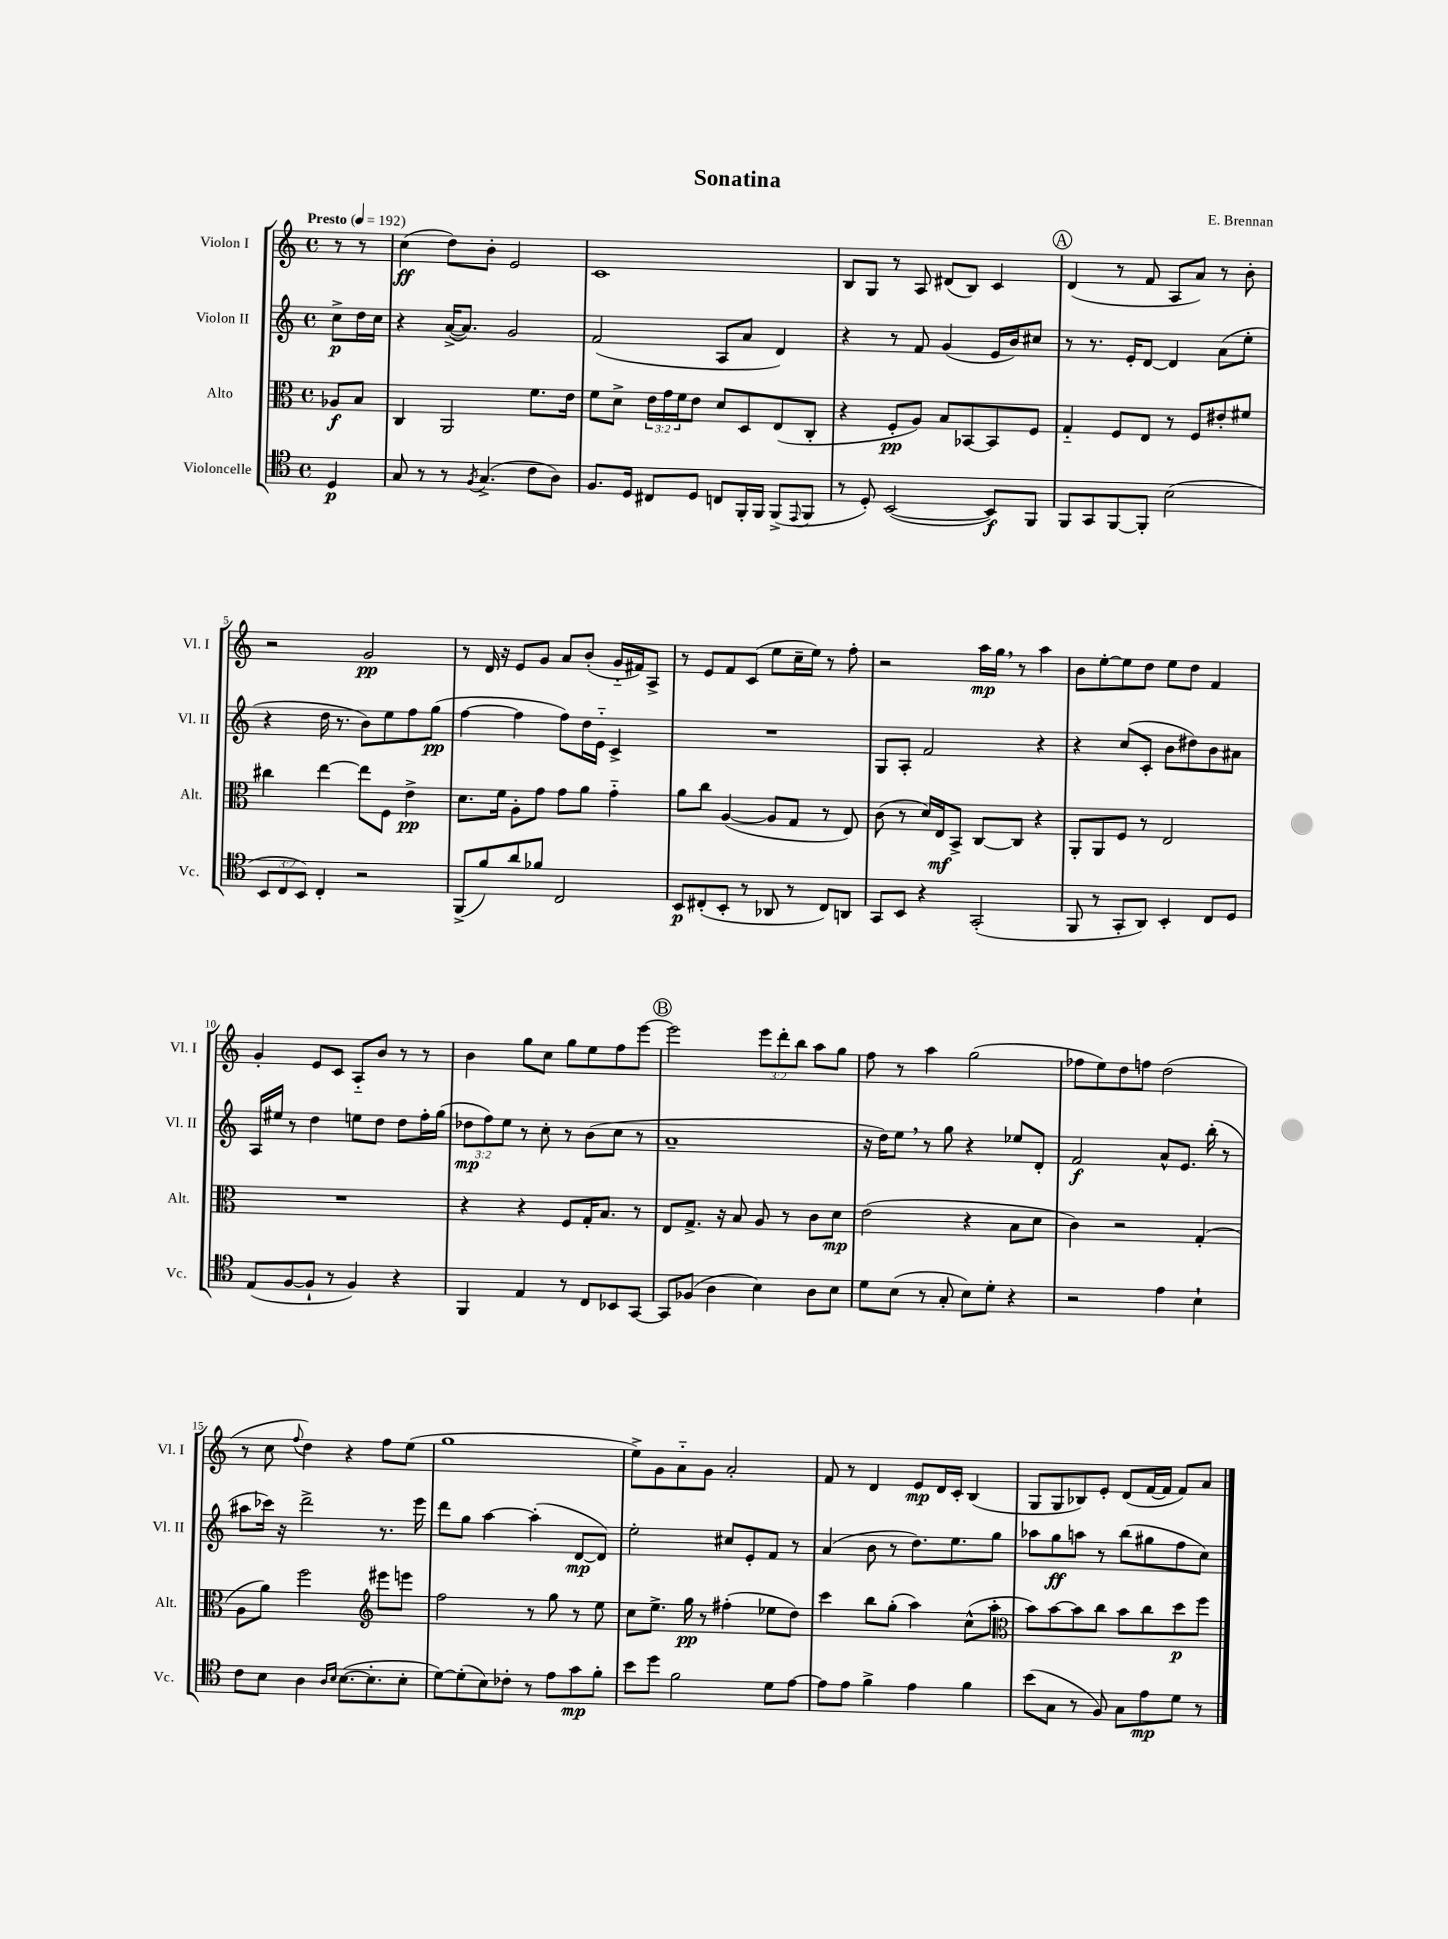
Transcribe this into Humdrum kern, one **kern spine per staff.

**kern	**kern	**kern	**kern
*staff4	*staff3	*staff2	*staff1
*clefC4	*clefC3	*clefG2	*clefG2
*k[]	*k[]	*k[]	*k[]
*M4/4	*M4/4	*M4/4	*M4/4
*met(c)	*met(c)	*met(c)	*met(c)
*MM192	*MM192	*MM192	*MM192
4D	8A-	8cc^	8r
.	8B	16dd	8r
.	.	16cc	.
=	=	=	=
8G	4C	4r	(4cc
8r	.	.	.
8r	2AA	([16a^	8dd)
.	.	8.a])	.
8qF	.	.	.
(4.G^	.	.	8b'
.	.	2g	2e
8c	8.f	.	.
8A)	.	.	.
.	16e	.	.
=	=	=	=
8.F	8f	(2f	1c
.	8d^	.	.
16D	.	.	.
8C#	24e	.	.
.	24g	.	.
.	24f	.	.
8D	8e	.	.
8C	8d	8A	.
16FF'	8D	8a	.
16FF	.	.	.
(8FF^	(8E	4d)	.
8qqEE	.	.	.
8FF	8C'	.	.
=	=	=	=
8r	4r	4r	8B
8D')	.	.	8G
([2BB	8F'	8r	8r
.	8A)	8f	8A
.	8B	(4g	(8d#
.	[8BB-	.	8B)
8BB])	8BB-]	16e	4c
.	.	16b)	.
8FF	8F	8cc#	.
=	=	=	=
8FF	4G'~	8r	(4d
8GG	.	8.r	.
[8FF	8F	.	8r
.	.	16e'	.
8FF']	8E	[8d	8f
(2B	8r	4d]	8A
.	8F	.	8a)
.	8e#'	(8a	8r
.	8f#	8ee'	8b'
=	=	=	=
12BB	4cc#	4r	2r
12C	.	.	.
12BB)	.	.	.
4C'	[4ee	16dd	.
.	.	8.r	.
2r	8ee]	8b)	2g
.	8F	8ee	.
.	4e^	8ff	.
.	.	(8gg	.
=	=	=	=
(8FF^	8.d	[4ff	8r
8f)	.	.	16d
.	16f	.	16r
8a	8A'	4ff]	8e
8f-	8g	.	8g
2C	8g	8ff)	8a
.	8a	16dd	(8b'
.	.	16e'~	.
.	4g'~	4c^	16g'~
.	.	.	16f#)
.	.	.	8A^
=	=	=	=
8BB	8a	1r	8r
(8C#'	8cc	.	8e
8BB'	([4A	.	8f
8r	.	.	(8c
8AA-	8A]	.	8ee
8r	8G	.	16cc~
.	.	.	16ee)
8C#)	8r	.	8r
8AA	8E)	.	8ff'
=	=	=	=
8GG	(8c	8G	2r
8BB	8r	8A'	.
4r	16d)	2f	.
.	16E	.	.
.	8BB^	.	.
(2GG'	[8C	.	16aa
.	.	.	16gg
.	8C]	.	8r
.	4r	4r	4aa
=	=	=	=
8FF	8AA'	4r	8b
8r	8AA	.	[8ee'
8GG'	8F	(8cc	8ee]
8AA)	8r	8c'	8dd
4BB'	2E	8b	8ee
.	.	8dd#)	8dd
8C	.	8b	4f
8D	.	8a#	.
=	=	=	=
(8E	1r	16A	4g'
.	.	16ee#	.
[8F	.	8r	.
8F`]	.	4dd	8e
8r	.	.	8c
4F)	.	8ee	8A'~
.	.	8dd	8b
4r	.	8dd	8r
.	.	16ff'	8r
.	.	(16gg	.
=	=	=	=
4FF	4r	12dd-	4b
.	.	12ff)	.
.	.	12ee	.
4E	4r	8r	8gg
.	.	8cc'	8cc
8r	8F	8r	8gg
8C	16G'	(8b	8ee
.	8.B	.	.
8BB-	.	8cc	8ff
[8GG	8r	8r	[8eee
=	=	=	=
8GG]	8E	1a~	2eee]
(8F-	8.G^	.	.
4A	.	.	.
.	16r	.	.
.	8B	.	.
4B)	8A	.	12eee
.	.	.	12ddd'
.	8r	.	.
.	.	.	12bb
8A	8c	.	8aa
8B	8d	.	8gg
=	=	=	=
8d	(2e	16r	8ff
.	.	16dd)	.
(8B	.	8ee	8r
8r	.	8r	4aa
8G'	.	8gg	.
8B)	4r	4r	(2gg
8d'	.	.	.
4r	8B	8ee-	.
.	8d	8d'	.
=	=	=	=
2r	4c)	2f	8ff-
.	.	.	8ee)
.	2r	.	8dd
.	.	.	8ff
4e	.	8a^^	(2dd
.	.	8.e	.
4B`	(4G'	.	.
.	.	(16bb'	.
.	.	8r	.
=	=	=	=
8c	8A	8aa#	8r
8B	8a)	16ccc-)	8cc
.	.	16r	.
.	.	.	8qqff
4A	2ff	2ddd^	4dd)
16qqA	.	.	.
16qqB	.	.	.
([8.B	.	.	4r
8.B']	.	.	.
*	*clefG2	*	*
.	8eee#	8.r	8ff
8B'	8eee	.	(8ee
.	.	16eee	.
=	=	=	=
[8d)	2ff	8ddd	1gg
(8d']	.	8gg	.
8B)	.	[4aa	.
8c-'	.	.	.
8r	8r	(4aa']	.
8e	8gg	.	.
8g	8r	[8d	.
8f'	8ee	8d])	.
=	=	=	=
8b	8cc	2ee'	8ee^)
8dd	8.ee^	.	8g
2f	.	.	8a'~
.	16gg	.	.
.	8r	.	8g
.	(4ff#'	8cc#	2a'
.	.	8e'	.
8d	8ee-	8f	.
[8e	8dd)	8r	.
=	=	=	=
8e]	4ccc	(4a	8f
8e	.	.	8r
4f^	8bb	8b	4d
.	(8gg'	8r	.
4e	4aa)	8.dd)	8e
.	.	.	16d
.	.	8.ee	16c'
4f	(8cc^^	.	(4B
.	8aa'	8gg	.
=	=	=	=
*	*clefC3	*	*
(8b	8b)	8aa-	8G
8G	[8b	8gg	8G
8r	8b]	8aa	8B-)
8F)	8cc	8r	8e'
8G	8b	(8bb	(8d
8e	8cc	8gg#	[16f
.	.	.	16f]
8d	8dd	8ff	8f)
8r	8ff	8cc)	8a
==	==	==	==
*-	*-	*-	*-
